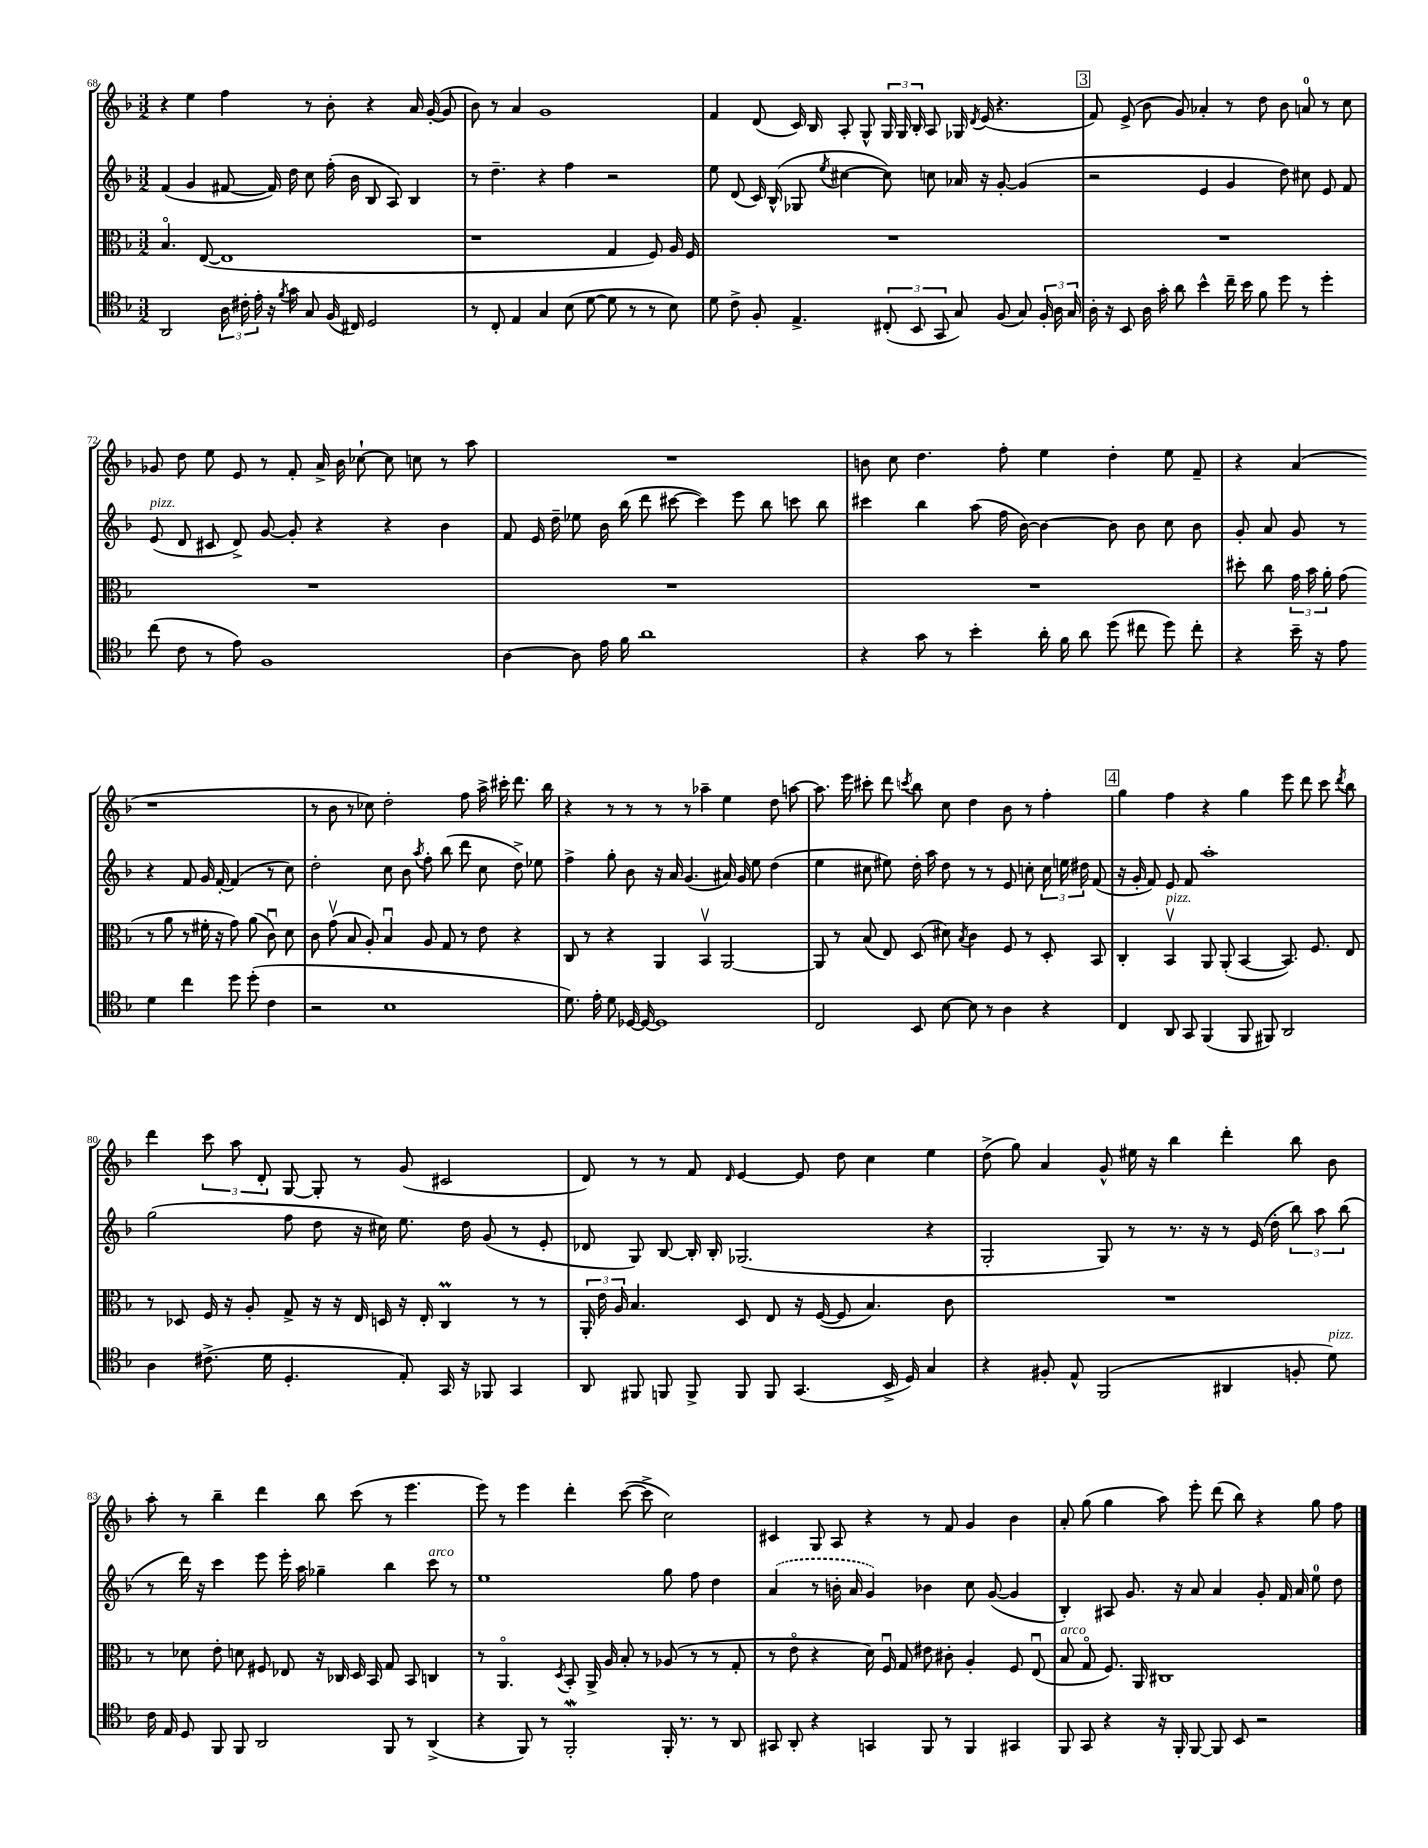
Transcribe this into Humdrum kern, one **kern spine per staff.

**kern	**kern	**kern	**kern
*staff4	*staff3	*staff2	*staff1
*clefC4	*clefC3	*clefG2	*clefG2
*k[b-]	*k[b-]	*k[b-]	*k[b-]
*M3/2	*M3/2	*M3/2	*M3/2
2AA	4.B-o	(4f	4r
.	.	4g	4ee
.	([8E	.	.
24A	1E]	[8f#	4ff
24c#'	.	.	.
24e'	.	.	.
16r	.	16f#])	.
8qf	.	.	.
16g	.	16dd	.
8G	.	8cc	8r
(16F	.	(16ff'	8b-'
16C#)	.	16b-	.
2D	.	8B-	4r
.	.	8A)	.
.	.	4B-	16a
.	.	.	([16g'
.	.	.	8g]
=	=	=	=
8r	1r	8r	8b-)
8C'	.	4.dd~	8r
4E	.	.	4a
4G	.	4r	1g
(8B-	.	4ff	.
[8d	.	.	.
8d]	4G	2r	.
8r	.	.	.
8r	8F)	.	.
8B-)	16A	.	.
.	16F	.	.
=	=	=	=
8d	1.r	8ee	4f
8c^	.	(8d	.
8F'	.	16c)	(8d
.	.	(16B-^^	.
4.E^	.	8G-	16c)
.	.	.	16B-
.	.	8qee	.
.	.	[4cc#	8A'
.	.	.	8G^^
(12C#'	.	8cc#])	24G
.	.	.	24G
12BB-	.	.	24B-'
.	.	8cc	8A
12GG	.	.	.
8G)	.	16a-	16G-
.	.	.	8qd
.	.	16r	(16e
(8F	.	[8g'	4.r
8G)	.	(4g]	.
24F'	.	.	.
24A	.	.	.
24G	.	.	.
=	=	=	=
16A'	1.r	2r	8f)
16r	.	.	.
8BB-	.	.	(8e^
16A	.	.	8b-
16g'	.	.	.
8a	.	.	8g)
4b-^^	.	4e	4a-'
16cc~	.	4g	8r
16b-	.	.	.
8f	.	.	8dd
8dd	.	8dd)	8b-
8r	.	8cc#	8a
4dd'	.	8e	8r
.	.	8f	8cc
=	=	=	=
(8cc	1.r	(8e	8g-
8c	.	8d	8dd
8r	.	8c#	8ee
8e)	.	8d^)	8e
1F	.	[8g	8r
.	.	8g']	8f'
.	.	4r	16a^
.	.	.	16b-
.	.	.	[8cc-`
.	.	4r	8cc-]
.	.	.	8cc
.	.	4b-	8r
.	.	.	8aa
=	=	=	=
[4A	1.r	8f	1.r
.	.	16e	.
.	.	16dd~	.
8A]	.	8ee-	.
16e	.	16b-	.
16f	.	(16bb-	.
1a	.	8ddd	.
.	.	[8ccc#	.
.	.	4ccc#])	.
.	.	8eee	.
.	.	8bb-	.
.	.	8ccc	.
.	.	8bb-	.
=	=	=	=
4r	1.r	4ccc#	8b
.	.	.	8cc
8g	.	4bb-	4.dd
8r	.	.	.
4b-'	.	(8aa	.
.	.	16ff	8ff'
.	.	[16b-)	.
16a'	.	4b-_	4ee
16f	.	.	.
8a	.	.	.
(8dd	.	8b-]	4dd'
8cc#	.	8b-	.
8dd)	.	8cc	8ee
8cc#'	.	8b-	8f~
=	=	=	=
4r	8dd#'	8g'	4r
.	8cc	8a	.
16b-~	24g	8g	(4a
.	24b-	.	.
16r	.	.	.
.	24a'	.	.
8e	(8g	8r	.
4d	8r	4r	1r
.	8a	.	.
4cc	8r	8f	.
.	16f#'	16g	.
.	16r	[16f'	.
8dd	8g)	(4f]	.
(8dd'	(8a	.	.
4c	8cu)	8r	.
.	8d	8cc)	.
=	=	=	=
2r	8c	2dd'	8r
.	(8gv	.	8b-
.	8B-	.	8r
.	8A')	.	8cc-)
1B-	4B-u	8cc	2dd'
.	.	8b-	.
.	.	8qaa	.
.	8A	8ff'	.
.	8G	(8bb-	.
.	8r	8ddd	8ff
.	8e	8cc	16aa^
.	.	.	16ccc#'
.	4r	8dd^)	8.ddd
.	.	8ee-	.
.	.	.	16bb-
=	=	=	=
8.d)	8C	4ff^	4r
.	8r	.	.
16e'	.	.	.
8d	4r	8gg'	8r
[16D-	.	8b-	8r
16D-_	.	.	.
1D-]	4AA	16r	8r
.	.	16a	.
.	.	(4.g	8r
.	4BB-v	.	4aa-~
.	[2AA	16a#)	4ee
.	.	16g	.
.	.	8ee	.
.	.	(4dd	8dd
.	.	.	[8aa
=	=	=	=
2C	8AA]	4ee	8.aa]
.	8r	.	.
.	.	.	16eee
.	(8B-	8cc#	8ccc#'
.	8E)	8ee#)	8ddd
.	.	.	8qccc
8BB-	(8D	16dd'	8bb-
.	.	16aa	.
[8B-	8d#)	8dd	8cc
.	8qB-	.	.
8B-]	4c	8r	4dd
8r	.	8r	.
4A	8F	8e	8b-
.	8r	8cc'	8r
4r	8D'	24cc	4ff'
.	.	24ee	.
.	.	24dd#	.
.	8BB-	(8f	.
=	=	=	=
4C	4C'	16r	4gg
.	.	16g'	.
.	.	8f)	.
8AA	4BB-v	8e	4ff
8GG	.	8f	.
(4FF	8AA	1aa'	4r
.	(8AA'	.	.
8FF	[4BB-	.	4gg
8FF#)	.	.	.
2AA	8.BB-])	.	8eee
.	.	.	8ddd
.	8.F	.	.
.	.	.	8ccc
.	.	.	8qddd
.	8E	.	8bb-
=	=	=	=
4A	8r	(2gg	4ddd
.	8D-	.	.
(8.c#^	16F	.	12ccc
.	16r	.	.
.	.	.	12aa
.	8A'	.	.
.	.	.	12d'
16d	.	.	.
4.D'	8G^	8ff	[8G
.	16r	8dd	8G']
.	16r	.	.
.	16E	16r	8r
.	16D	16cc#)	.
8E')	16r	8.ee	(8g
.	16E'	.	.
16GG	4C	.	2c#
16r	.	16dd	.
8FF-	.	(8g	.
4GG	8r	8r	.
.	8r	8e'	.
=	=	=	=
8AA	24AA'	8d-	8d)
.	24e	.	.
.	24A	.	.
8FF#	4.B-	8G)	8r
8FF	.	[8B-	8r
8FF^	.	16B-']	8f
.	.	16B-'	.
.	.	.	16qqd
8FF	8D	(2.G-	[4e
8FF	8E	.	.
(4.GG	16r	.	8e]
.	([16F	.	.
.	8F]	.	8dd
.	4.B-)	.	4cc
16BB-^	.	.	.
16D)	.	.	.
4G	.	4r	4ee
.	8c	.	.
=	=	=	=
4r	1.r	2G'	(8dd^
.	.	.	8gg)
8F#'	.	.	4a
8E^^	.	.	.
(2FF	.	8G)	8g^^
.	.	8r	16ee#
.	.	.	16r
.	.	8.r	4bb-
.	.	16r	.
4AA#	.	8r	4ddd'
.	.	(16e	.
.	.	16dd'	.
8F'	.	12bb-)	8bb-
.	.	12aa	.
8d)	.	.	8b-
.	.	(12bb-	.
=	=	=	=
16c	8r	8r	8aa'
16E	.	.	.
8D	8d-	16ddd)	8r
.	.	16r	.
8FF	8e'	4ccc	4bb-~
8FF	8d	.	.
2AA	8F#	8eee	4ddd
.	8E-	16eee'	.
.	.	16aa	.
.	16r	4gg-~	8bb-
.	16C-	.	.
.	16D	.	(8ccc
.	16BB-	.	.
8FF	8G	4bb-	8r
8r	8BB-	.	4.eee
(4AA^	4C	8ccc	.
.	.	8r	.
=	=	=	=
4r	8r	1ee	8eee)
.	4.AAo	.	8r
8FF)	.	.	4eee
8r	.	.	.
.	8qD	.	.
2FF'	8BB-'	.	4ddd'
.	16AA^	.	.
.	16A	.	.
.	8B-'	.	([8ccc
.	8r	.	8ccc^]
16FF'	(8A-	8gg	2cc)
8.r	.	.	.
.	8r	8ff	.
8r	8r	4dd	.
8AA	8G'	.	.
=	=	=	=
8GG#	8r	(4a	4c#
8AA'	8eo	.	.
4r	4r	8r	8G
.	.	16b'	8A
.	.	16a	.
4GG	16d)	4g)	4r
.	16Fu	.	.
.	8G	.	.
8FF	8e#	4b-	8r
8r	8c#'	.	8f
4FF	4A'	8cc	4g
.	.	([8g	.
4GG#	8F	4g]	4b-
.	(8Eu	.	.
=	=	=	=
8FF	8B-	4B-')	8a'
8GG	8Go	.	(8gg
4r	8.F)	8A#	4gg
.	.	8.g	.
.	16AA	.	.
16r	1C#	.	8aa)
16FF'	.	16r	.
[8FF	.	8a	8eee'
8FF]	.	4a	(8ddd
8BB-	.	.	8bb-)
2r	.	8g'	4r
.	.	16f	.
.	.	16a	.
.	.	8ee	8gg
.	.	8dd	8ff
==	==	==	==
*-	*-	*-	*-
